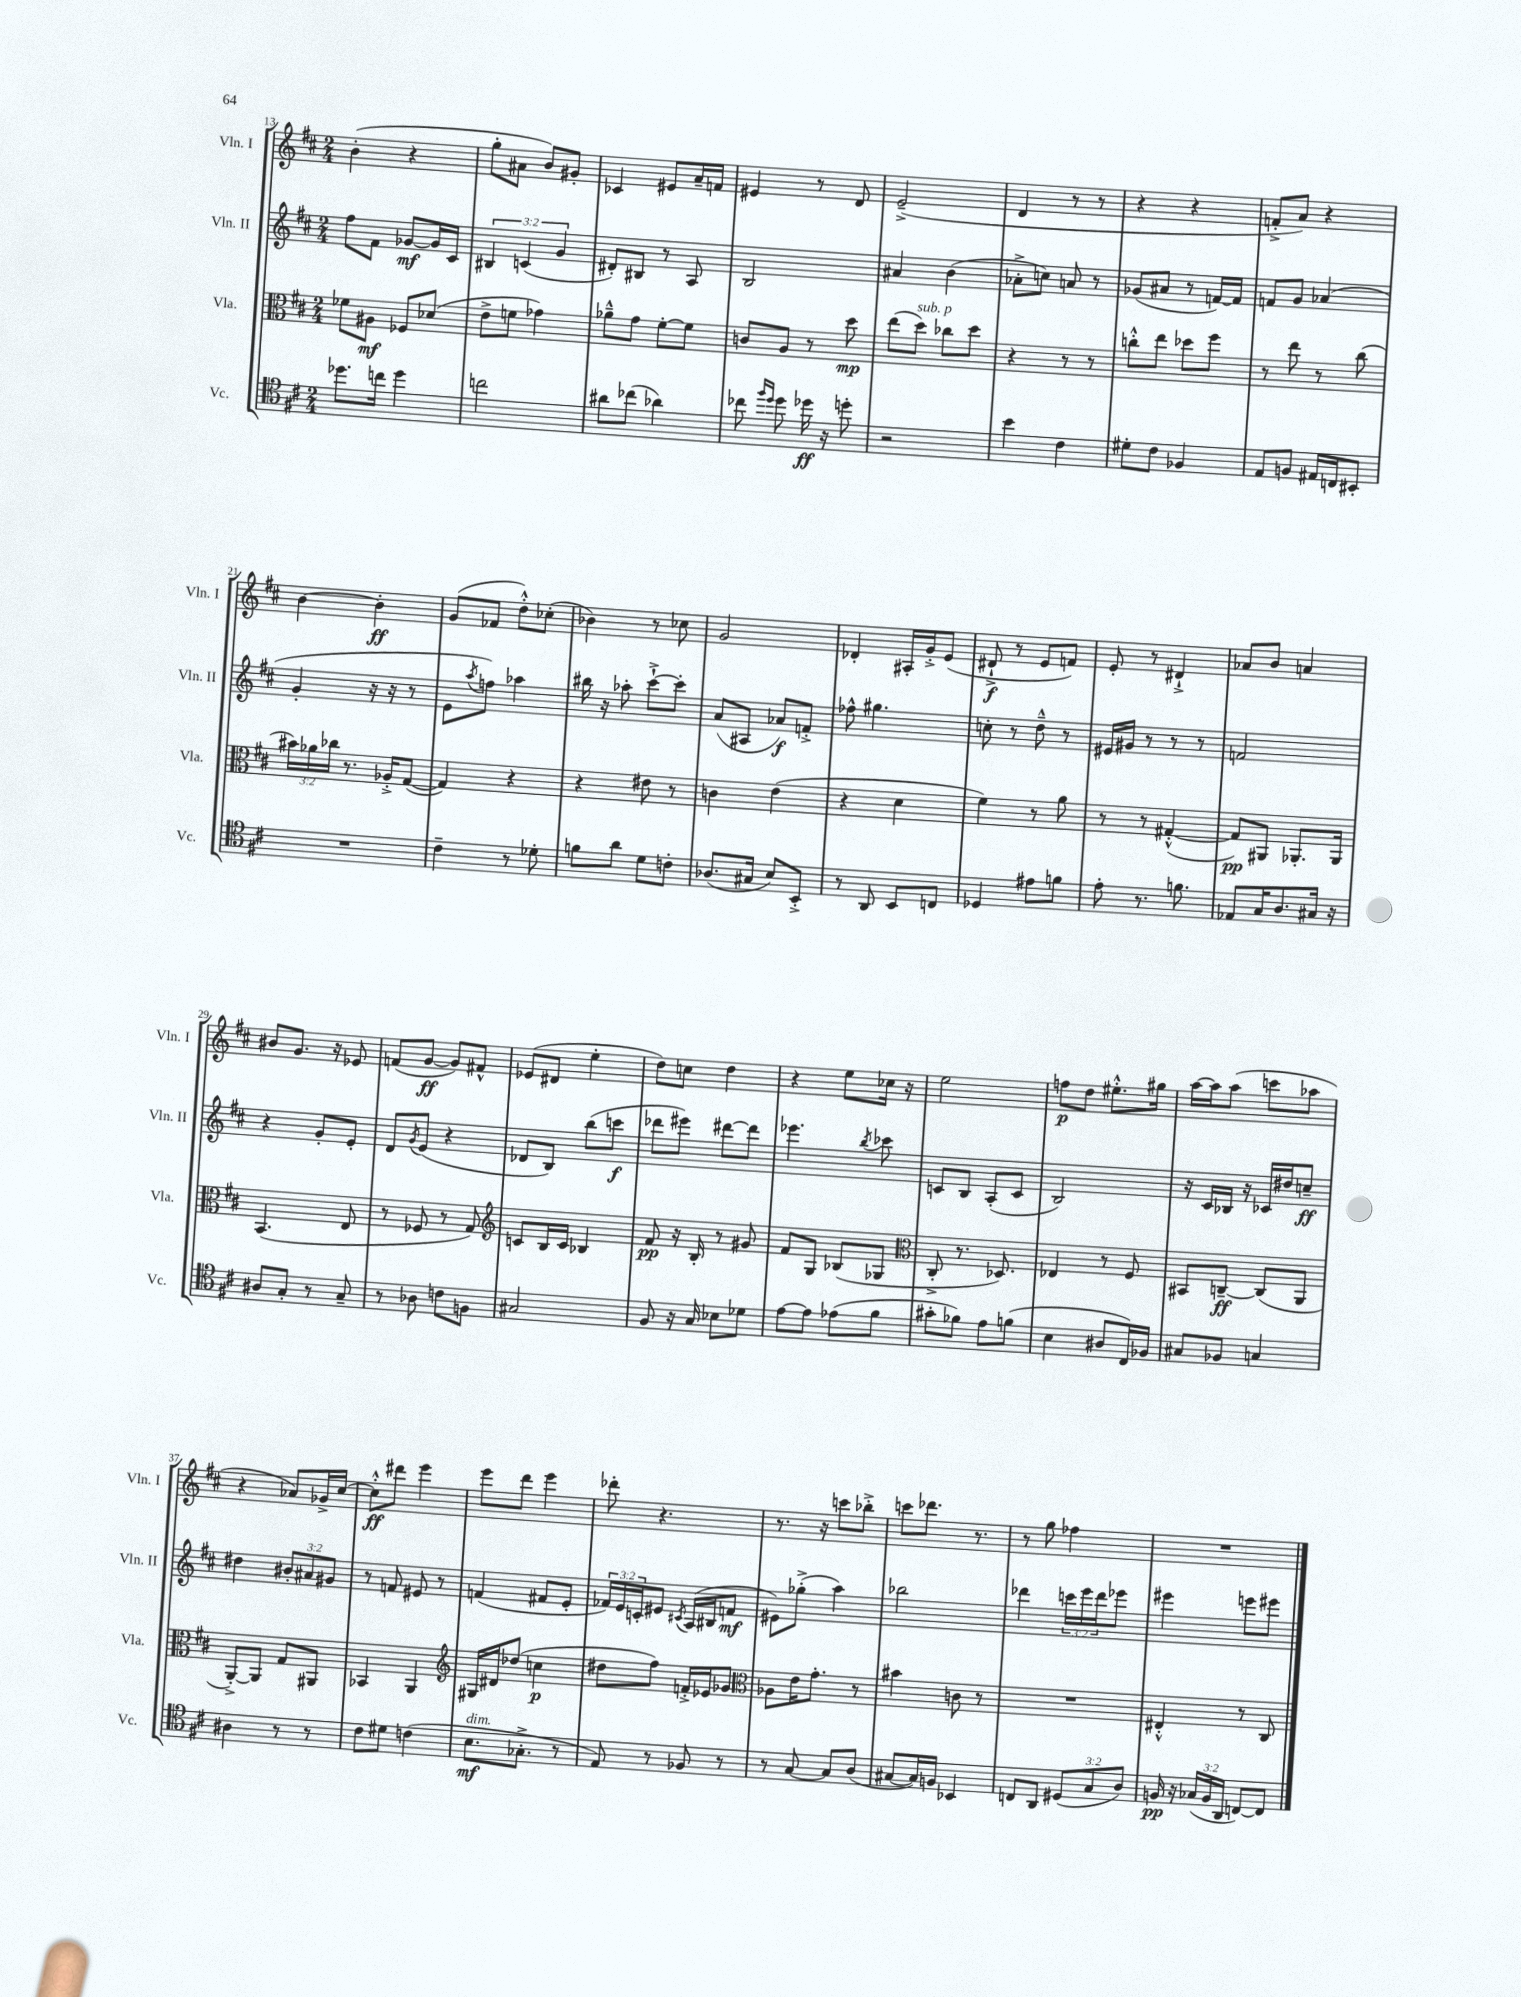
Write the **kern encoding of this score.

**kern	**dynam	**kern	**dynam	**kern	**dynam	**kern	**dynam
*part4	*part4	*part3	*part3	*part2	*part2	*part1	*part1
*staff4	*staff4	*staff3	*staff3	*staff2	*staff2	*staff1	*staff1
*I"Vc.	*	*I"Vla.	*	*I"Vln. II	*	*I"Vln. I	*
*I'Vc.	*	*I'Vla.	*	*I'Vln. II	*	*I'Vln. I	*
*clefC4	*	*clefC3	*	*clefG2	*	*clefG2	*
*k[f#c#]	*	*k[f#c#]	*	*k[f#c#]	*	*k[f#c#]	*
*M2/4	*	*M2/4	*	*M2/4	*	*M2/4	*
=13	=13	=13	=13	=13	=13	=13	=13
8.dd-X\L	.	8f-X\L	.	8ff#\L	.	(4b'\	.
.	.	8A#X\J	mf	8f#\J	.	.	.
16ccn\Jk	.	.	.	.	.	.	.
4dd-\	.	8F-X/L	.	[8g-X/L	mf	4r	.
.	.	(8d-X/J	.	16g-/L]	.	.	.
.	.	.	.	16c#/JJ	.	.	.
=14	=14	=14	=14	=14	=14	=14	=14
2ccn\	.	8e^\L	.	6B#X/	.	8gg'\L	.
.	.	8fn\J	.	.	.	8a#X\J	.
.	.	.	.	(6cn/	.	.	.
.	.	4g-X\)	.	.	.	8b/L)	.
.	.	.	.	6g/	.	.	.
.	.	.	.	.	.	8g#X'/J	.
=15	=15	=15	=15	=15	=15	=15	=15
8a#X\L	.	8a-X~^^\L	.	8d#X'/L)	.	4c-X/	.
(8cc-X\J	.	8g\J	.	8B#X/J	.	.	.
4a-X\)	.	[8f#'\L	.	8r	.	8e#X/L	.
.	.	8f#\J]	.	8A/	.	16a~/L	.
.	.	.	.	.	.	16fn/JJ	.
=16	=16	=16	=16	=16	=16	=16	=16
8cc-X\	.	8cn/L	.	2B/	.	4e#X/	.
16qqff#/LL	.	.	.	.	.	.	.
16qqdd/JJ	.	.	.	.	.	.	.
8dd\	.	8A/J	.	.	.	.	.
16dd-X\	ff	8r	.	.	.	8r	.
16r	.	.	.	.	.	.	.
8ddn'\	.	8dd\	mp	.	.	8d/	.
=17	=17	=17	=17	=17	=17	=17	=17
2r	.	(8ee\L	.	4a#X/	.	(2e~^/	.
!	!	!LO:TX:a:i:t=sub. p	!	!	!	!	!
.	.	8dd\J)	.	.	.	.	.
.	.	8cc-X\L	.	(4b\	.	.	.
.	.	8dd\J	.	.	.	.	.
=18	=18	=18	=18	=18	=18	=18	=18
4b\	.	4r	.	8a-X'^\L	.	4d/	.
.	.	.	.	8ccn\J)	.	.	.
4c#\	.	8r	.	8an/	.	8r	.
.	.	8r	.	8r	.	8r	.
=19	=19	=19	=19	=19	=19	=19	=19
8d#X'\L	.	8ccn'^^\L	.	(8g-X/L	.	4r	.
8c#\J	.	8ee\J	.	8a#X/J	.	.	.
4F-X/	.	8dd-X\L	.	8r	.	4r	.
.	.	8ff#\J	.	[16fn/LL)	.	.	.
.	.	.	.	16f/JJ]	.	.	.
=20	=20	=20	=20	=20	=20	=20	=20
8E/L	.	8r	.	8fn/L	.	8fn'^/L	.
8Fn/J	.	8ee\	.	8g/J	.	8a/J)	.
16E#X/LL	.	8r	.	(4a-X/	.	4r	.
16Cn/J	.	.	.	.	.	.	.
8BB#X'/J	.	(8cc#\	.	.	.	.	.
!!LO:LB:g=z
=21	=21	=21	=21	=21	=21	=21	=21
2r	.	24b#X\LL)	.	4g'/	.	[4b\	.
.	.	24a-X\	.	.	.	.	.
.	.	24cc-X\JJ	.	.	.	.	.
.	.	8.r	.	.	.	.	.
.	.	.	.	16r	.	4b'\]	ff
.	.	16A-X'^/KL	.	16r	.	.	.
.	.	([8G/J	.	8r	.	.	.
=22	=22	=22	=22	=22	=22	=22	=22
4c#~\	.	4G/])	.	8e\L	.	(8g/L	.
.	.	.	.	8qaa/	.	.	.
.	.	.	.	8ffn\J)	.	8f-X/J	.
8r	.	4r	.	4aa-X\	.	8dd'^^\L)	.
8d-X'\	.	.	.	.	.	(8cc-X'\J	.
=23	=23	=23	=23	=23	=23	=23	=23
8fn\L	.	4r	.	16bb#X\	.	4b-X\)	.
.	.	.	.	16r	.	.	.
8a\J	.	.	.	8aa-X'\	.	.	.
8d\L	.	8e#X\	.	[8ccc#`^\L	.	8r	.
8cn'\J	.	8r	.	8ccc#'\J]	.	8cc-X\	.
=24	=24	=24	=24	=24	=24	=24	=24
(8.A-X/L	.	4cn\	.	(8a/L	.	2g/	.
.	.	.	.	8A#X/J	.	.	.
16G#X/Jk	.	.	.	.	.	.	.
8B/L)	.	(4e\	.	8a-X/L)	f	.	.
8BB'^/J	.	.	.	8fn'^/J	.	.	.
=25	=25	=25	=25	=25	=25	=25	=25
8r	.	4r	.	8ff-X^^\	.	4d-X'/	.
8AA/	.	.	.	4.gg#X\	.	.	.
8BB/L	.	4d\	.	.	.	16A#X'/LL	.
.	.	.	.	.	.	16g'^/J	.
8Cn/J	.	.	.	.	.	(8e/J	.
=26	=26	=26	=26	=26	=26	=26	=26
4D-X/	.	4f#\)	.	8ccn'\	.	8d#X`^/	f
.	.	.	.	8r	.	8r	.
8e#X\L	.	8r	.	8dd~^^\	.	8e/L	.
8fn\J	.	8a\	.	8r	.	8fn/J)	.
=27	=27	=27	=27	=27	=27	=27	=27
8e'\	.	8r	.	16e#X/LL	.	8e'/	.
.	.	.	.	16g#X/JJ	.	.	.
8.r	.	8r	.	8r	.	8r	.
.	.	([4G#X'^^/	.	8r	.	4d#X`^/	.
8.fn\	.	.	.	.	.	.	.
.	.	.	.	8r	.	.	.
=28	=28	=28	=28	=28	=28	=28	=28
8E-X/L	.	8G#/L])	pp	2fn/	.	8a-X/L	.
16G/K	.	8AA#X/J	.	.	.	8b/J	.
8.A/	.	.	.	.	.	.	.
.	.	8.AA-X'/L	.	.	.	4an/	.
16G#X/Jk	.	.	.	.	.	.	.
16r	.	16AA-/Jk	.	.	.	.	.
!!LO:LB:g=z
=29	=29	=29	=29	=29	=29	=29	=29
8A#X/L	.	(4.BB/	.	4r	.	8b#X/L	.
8G'/J	.	.	.	.	.	8.g/J	.
8r	.	.	.	8g'/L	.	.	.
.	.	.	.	.	.	16r	.
8G~/	.	8E/	.	8e'/J	.	8e-X/	.
=30	=30	=30	=30	=30	=30	=30	=30
8r	.	8r	.	8d/L	.	(8fn/L	.
.	.	.	.	8qg/	.	.	.
8A-X\	.	8F-X/	.	(8e/J	.	[8g/J	ff
8cn\L	.	8r	.	4r	.	8g/L])	.
8Fn\J	.	8G/)	.	.	.	8f#X^^/J	.
=31	=31	=31	=31	=31	=31	=31	=31
*	*	*clefG2	*	*	*	*	*
2G#X/	.	8cn/L	.	8d-X/L	.	(8e-X/L	.
.	.	16B/L	.	8B/J)	.	8d#X/J	.
.	.	16c/JJ	.	.	.	.	.
.	.	4B-X/	.	(8bb\L	.	4ee'\	.
.	.	.	.	8cccn\J	f	.	.
=32	=32	=32	=32	=32	=32	=32	=32
8F#/	.	8f#/	pp	8ddd-X\L	.	8dd\L)	.
16r	.	16r	.	8eee#X\J)	.	8ccn\J	.
16G/	.	16B'/	.	.	.	.	.
8B-X\L	.	8r	.	[8ddd#X\L	.	4dd\	.
8d-X\J	.	8g#X/	.	8ddd#\J]	.	.	.
=33	=33	=33	=33	=33	=33	=33	=33
[8e\L	.	8f#/L	.	4.eee-X\	.	4r	.
8e\J]	.	8G/J	.	.	.	.	.
(8e-X\L	.	(8B-X/L	.	.	.	8ee\L	.
.	.	.	.	8qbb/	.	.	.
8f#\J	.	8G-X/J	.	8ccc-X\	.	16cc-X\Jk	.
.	.	.	.	.	.	16r	.
=34	=34	=34	=34	=34	=34	=34	=34
*	*	*clefC3	*	*	*	*	*
8g#X'\L	.	8C#'^/	.	8cn/L	.	2ee\	.
8f-X\J)	.	8.r	.	8B/J	.	.	.
8e\L	.	.	.	(8A'/L	.	.	.
.	.	8.D-X/)	.	.	.	.	.
(8fn\J	.	.	.	8c/J	.	.	.
=35	=35	=35	=35	=35	=35	=35	=35
4B\	.	4E-X/	.	2B/)	.	8ffn\L	p
.	.	.	.	.	.	8dd\J	.
8A#X/L	.	8r	.	.	.	8.ee#X'^^\L	.
16C#/L)	.	8F#/	.	.	.	.	.
16F-X/JJ	.	.	.	.	.	16gg#X\Jk	.
=36	=36	=36	=36	=36	=36	=36	=36
8G#X/L	.	8BB#X/L	.	16r	.	[16aa\LL	.
.	.	.	.	16c#/LL	.	16aa\J]	.
8F-X/J	.	[8Cn~/J	ff	16B-X/JJ	.	(8aa\J	.
.	.	.	.	16r	.	.	.
4Gn/	.	(8C/L]	.	16c-X/LL	.	8cccn\L	.
.	.	.	.	16dd#X/J	.	.	.
.	.	8AA/J	.	8ccn~/J	ff	8aa-X\J	.
!!LO:LB:g=z
=37	=37	=37	=37	=37	=37	=37	=37
4A#X\	.	[8AA'^/L)	.	4dd#X\	.	4r	.
.	.	8AA/J]	.	.	.	.	.
8r	.	8G/L	.	12b#X'/L	.	8a-X/L)	.
.	.	.	.	12a#X/	.	.	.
8r	.	8AA#X/J	.	.	.	16g-X^/L	.
.	.	.	.	12g#X/J	.	.	.
.	.	.	.	.	.	[16cc#/JJ	.
=38	=38	=38	=38	=38	=38	=38	=38
8c#\L	.	4BB-X/	.	8r	.	8cc#'^^\L]	ff
8d#X\J	.	.	.	8fn/	.	8ddd#X\J	.
(4cn\	.	4AA/	.	8e#X/	.	4eee\	.
.	.	.	.	8r	.	.	.
=39	=39	=39	=39	=39	=39	=39	=39
*	*	*clefG2	*	*	*	*	*
!LO:TX:a:i:t=dim.	!	!	!	!	!	!	!
8.B\L	mf	16G#X/LL	.	(4fn/	.	8eee\L	.
.	.	16d#X/J	.	.	.	.	.
.	.	(8dd-X/J	.	.	.	8ddd\J	.
8.G-X'^\J	.	.	.	.	.	.	.
.	.	4ccn\	p	8f#X/L	.	4eee\	.
8r	.	.	.	8e'/J	.	.	.
=40	=40	=40	=40	=40	=40	=40	=40
8E/)	.	8dd#X\L	.	24f-X/LL)	.	8ddd-X'\	.
.	.	.	.	24e/	.	.	.
.	.	.	.	24cn'/J	.	.	.
8r	.	8ff#\J)	.	8e#X/J	.	4.r	.
.	.	.	.	8qc#X/	.	.	.
8F-X/	.	16fn'^/LL	.	(16A/LL	.	.	.
.	.	16e-X/J	.	16B#X/J	.	.	.
8r	.	8g-X/J	.	8fn/J	mf	.	.
=41	=41	=41	=41	=41	=41	=41	=41
*	*	*clefC3	*	*	*	*	*
8r	.	8A-X\L	.	8e#X\L)	.	8.r	.
[8G/	.	16e\K	.	(8gg-X'^\J	.	.	.
.	.	8.g'\J	.	.	.	16r	.
8G/L]	.	.	.	4aa\)	.	8cccn\L	.
(8A/J	.	8r	.	.	.	8bb-X'^\J	.
=42	=42	=42	=42	=42	=42	=42	=42
[8G#X/L	.	4b#X\	.	2bb-X\	.	8cccn\L	.
16G#/L])	.	.	.	.	.	8.ddd-X\J	.
16Fn/JJ	.	.	.	.	.	.	.
4BB-X/	.	8cn\	.	.	.	.	.
.	.	.	.	.	.	8.r	.
.	.	8r	.	.	.	.	.
=43	=43	=43	=43	=43	=43	=43	=43
8Cn/L	.	2r	.	4ddd-X\	.	8r	.
8AA/J	.	.	.	.	.	8gg\	.
(12D#X/L	.	.	.	24cccn\LL	.	4ff-X\	.
.	.	.	.	24eee\	.	.	.
12G/	.	.	.	24ddd-\J	.	.	.
.	.	.	.	8eee-X\J	.	.	.
12A/J)	.	.	.	.	.	.	.
=44	=44	=44	=44	=44	=44	=44	=44
16Fn/	pp	4E#X'^^/	.	4eee#X\	.	2r	.
16r	.	.	.	.	.	.	.
(24G-X/LL	.	.	.	.	.	.	.
24F/	.	.	.	.	.	.	.
24AA/JJ	.	.	.	.	.	.	.
[8Cn/L)	.	8r	.	8eeen\L	.	.	.
8C/J]	.	8C#/	.	8eee#X\J	.	.	.
==	==	==	==	==	==	==	==
*-	*-	*-	*-	*-	*-	*-	*-
